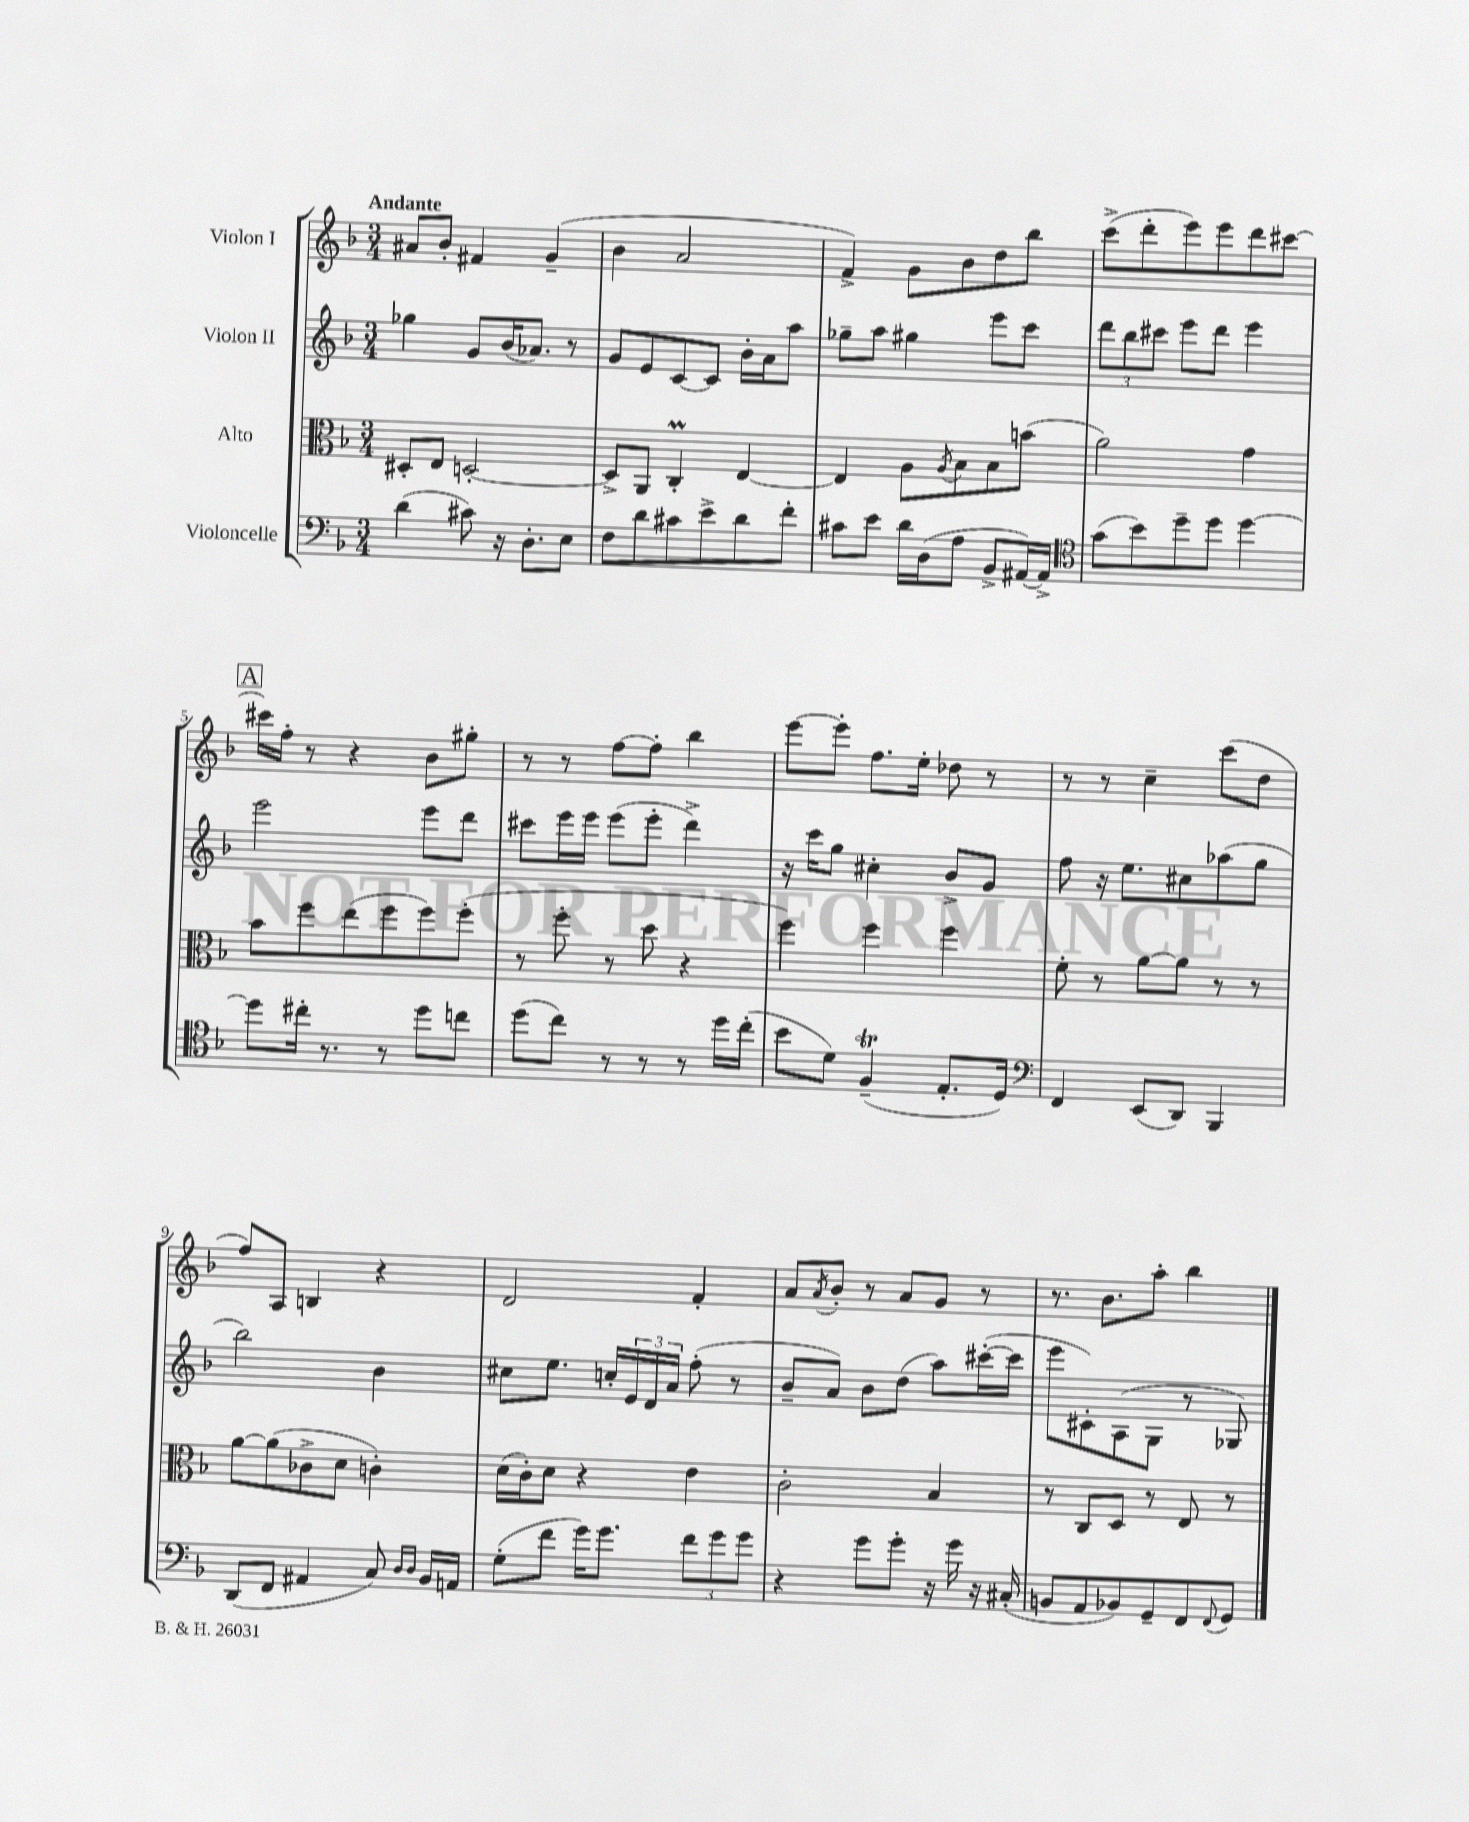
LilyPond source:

<<
\new StaffGroup <<
\new Staff = "s0" \with { instrumentName = "Violon I" } {
    \clef treble \key f \major \numericTimeSignature \time 3/4 \tempo "Andante"
    ais'8 bes'8-. fis'4 g'4--( |
    bes'4 a'2 |
    f'4->) g'8 bes'8 d''8 bes''8 |
    c'''8->( d'''8-. e'''8) e'''8 d'''8 cis'''8~ |
    \mark \markup { \box "A" } cis'''16 f''16-. r8 r4 bes'8 gis''8-. |
    r8 r8 f''8~ f''8-. bes''4 |
    e'''8~ e'''8-. f''8. e''16-. des''8 r8 |
    r8 r8 c''4-- c'''8( d''8 |
    f''8) a8 b4 r4 |
    d'2 f'4-. |
    a'8 \acciaccatura { a'8 } bes'8-. r8 a'8 g'8 r8 |
    r8. bes'8. a''8-. bes''4 \bar "|." |
}
\new Staff = "s1" \with { instrumentName = "Violon II" } {
    \clef treble \key f \major \numericTimeSignature \time 3/4
    ges''4 g'8 bes'16( aes'8.) r8 |
    g'8 e'8 c'8~ c'8 bes'16-. a'16 a''8 |
    ges''8-- a''8 gis''4 e'''8 c'''8 |
    \tuplet 3/2 { d'''8 bes''8 cis'''8 } e'''8 d'''8 e'''4 |
    \mark \markup { \box "A" } e'''2 e'''8 d'''8 |
    cis'''8 e'''16 e'''16 e'''8( e'''8-. d'''4->) |
    r16 c'''16 g''8 cis''4-. bes'8-> g'8 |
    f''8 r16 e''8. cis''8 aes''8( g''8 |
    bes''2) bes'4 |
    cis''8 e''8. c''16-. \tuplet 3/2 { e'16 d'16 a'16 } f''8-.( r8 |
    bes'8-- a'8) bes'8 d''8( a''8) cis'''16~-.( cis'''16 |
    e'''8 cis'8-.) a8( g8 r8 ges8) \bar "|." |
}
\new Staff = "s2" \with { instrumentName = "Alto" } {
    \clef alto \key f \major \numericTimeSignature \time 3/4
    dis8-. e8 d2~-. |
    d8-> a,8 c4-.\prall e4~ |
    e4 a8 \acciaccatura { a8 } bes8 bes8 b'8( |
    a'2) g'4 |
    \mark \markup { \box "A" } bes'8 f''8 e''8( f''8 f''8) f''8-.( |
    r8 f''8-. r8 d''8 r4 |
    f''4) f''4 f''4 |
    f'8-. r8 a'8~ a'8 r8 r8 |
    a'8~ a'8( ces'8-> d'8 c'4-.) |
    d'16( c'16-.) d'8 r4 e'4 |
    c'2-. bes4 |
    r8 c8 d8 r8 e8 r8 \bar "|." |
}
\new Staff = "s3" \with { instrumentName = "Violoncelle" } {
    \clef bass \key f \major \numericTimeSignature \time 3/4
    d'4( cis'8) r16 d8.-. e8 |
    f8 d'8 cis'8 e'8-> d'8 f'8-. |
    cis'8 e'8 d'16 d16( a8 bes,8-> ais,16~) ais,16-> |
    \clef tenor g'8( bes'8) d''8-- d''8 d''4~ |
    \mark \markup { \box "A" } d''8 cis''16-. r8. r8 d''8 c''8 |
    d''8( c''8) r8 r8 r8 d''16 c''16-.( |
    bes'8 d'8) f4--\trill( e8.-. d16) |
    \clef bass f,4 e,8( d,8) bes,,4 |
    d,8( f,8 ais,4 c8) \grace { d16 d16 } bes,16 a,16 |
    g8-.( f'8 g'16) g'8. \tuplet 3/2 { f'8 g'8 g'8 } |
    r4 g'8 g'8-. r16 g'16 r16 cis16-.( |
    b,8 a,8 bes,8) g,8-- f,8 \appoggiatura { f,8 } g,8 \bar "|." |
}
>>
>>
